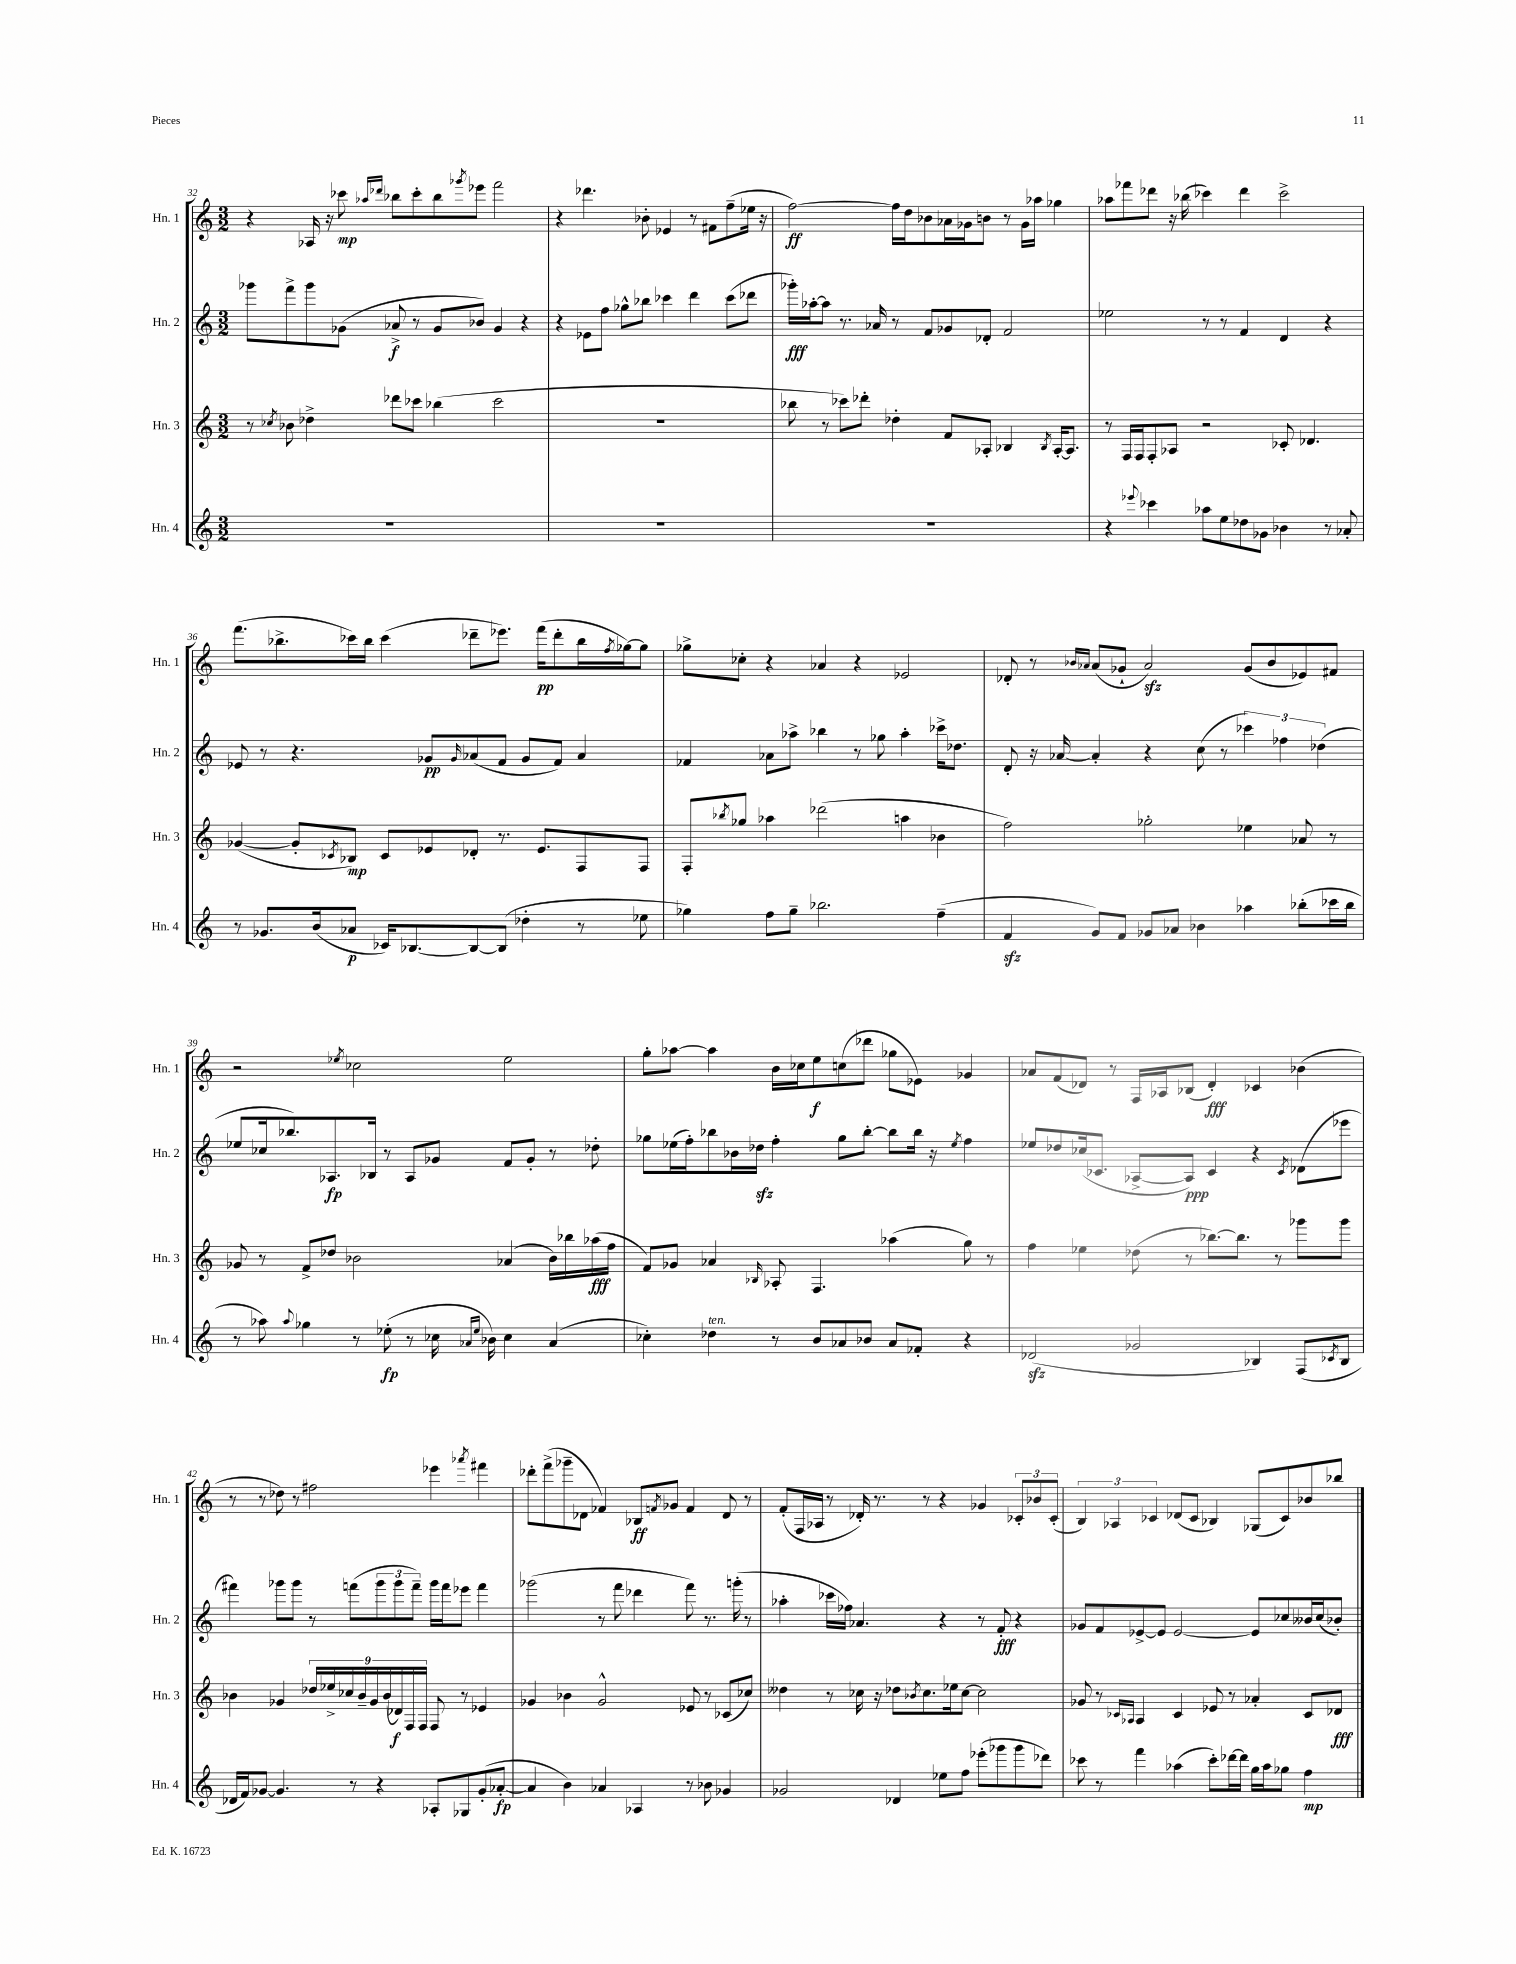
<<
\new StaffGroup <<
\new Staff = "s0" \with { instrumentName = "Hn. 1" shortInstrumentName = "Hn. 1" } {
    \clef treble \key c \major \numericTimeSignature \time 3/2
    r4 aes16 r16 ces'''8\mp \grace { aes''16 des'''16 } bes''8 ces'''8-. bes''8 \acciaccatura { ges'''8 } ees'''8 f'''2 |
    r4 des'''4. bes'8-. ees'4 r8 fis'8 f''8--( ees''16 r16 |
    f''2~\ff) f''16 d''16 bes'8 aes'16 ges'16 b'8 r8 ges'16 aes''16 ges''4 |
    aes''8 fes'''8 des'''8 r16 bes''16( ces'''4) des'''4 ces'''2-> |
    f'''8.( bes''8.-> ces'''16) bes''16 ces'''4( des'''8-- ees'''8.) f'''16\pp( des'''8-. bes''16 \acciaccatura { f''8 } ges''16~) ges''8 |
    ges''8-> ces''8-. r4 aes'4 r4 ees'2 |
    des'8-. r8 \grace { bes'16 aes'16 } aes'8( ges'8-! aes'2\sfz) ges'8( bes'8 ees'8) fis'8 |
    r2 \acciaccatura { ees''8 } ces''2 ees''2 |
    g''8-. aes''8~ aes''4 b'16 ces''16 e''8\f c''8( des'''8 ges''8 ees'8) ges'4 |
    aes'8 f'8( des'8) r8 f16 aes16 bes8( des'4-.\fff) ces'4 bes'4( |
    r8 r8 des''8) r8 fis''2 ees'''4 \acciaccatura { aes'''8 } fis'''4 |
    des'''8-. f'''8->( ges'''8-- des'8 fes'4) bes8\ff \acciaccatura { f'8 } ges'8 f'4 des'8 r8 |
    f'8-.( f16 aes16 r8 des'16-.) r8. r8 r4 ges'4 \tuplet 3/2 { ces'8-. bes'8 ces'8-.( } |
    \tuplet 3/2 { b4) aes4 ces'4 } des'8( ces'8 bes4) ges8( ces'8) bes'8 bes''8 \bar "|." |
}
\new Staff = "s1" \with { instrumentName = "Hn. 2" shortInstrumentName = "Hn. 2" } {
    \clef treble \key c \major \numericTimeSignature \time 3/2
    ges'''8 f'''8-> ges'''8 ges'8( aes'8->\f r8 ges'8 bes'8) ges'4 r4 |
    r4 ees'8 f''8 ges''8-^ bes''8 ces'''4 d'''4 ces'''8( des'''8 |
    ges'''16-.\fff) aes''16~-. aes''8 r8. aes'16 r8 f'8 ges'8 des'8-. f'2 |
    ees''2 r8 r8 f'4 d'4 r4 |
    ees'8 r8 r4. ges'8\pp \grace { ges'16 } aes'8( f'8 ges'8 f'8) aes'4 |
    fes'4 aes'8 aes''8-> bes''4 r8 ges''8 aes''4-. ces'''16-> des''8. |
    d'8-. r16 aes'16~ aes'4-. r4 c''8( r8 \tuplet 3/2 { ces'''4) fes''4 des''4( } |
    ees''8 ces''16 bes''8.) aes8.\fp bes16 r8 aes8 ges'8 f'8 ges'8-. r8 des''8-. |
    ges''8 ees''16( f''16-.) bes''8 bes'16 des''16\sfz f''4-. ges''8 bes''8~-. bes''8 bes''16 r16 \acciaccatura { ees''8 } f''4 |
    ees''8 des''8 ces''16( ces'8. aes8~-> aes8\ppp) ces'4 r4 \acciaccatura { ces'8 } des'8( ees'''8 |
    fis'''4) ges'''8 ges'''8 r8 f'''8( \tuplet 3/2 { ges'''8 ges'''8 f'''8--) } ges'''16 f'''16 ees'''8 f'''4 |
    ges'''2( r8 f'''8 des'''4 f'''8) r8. g'''16-.( r8 |
    aes''4-. ces'''16 fes''16) aes'4. r4 r8 f'8-.\fff r4 |
    ges'8 f'8 ees'8~-> ees'8 ees'2~ ees'8 ces''8 beses'16 ces''16( bes'8-.) \bar "|." |
}
\new Staff = "s2" \with { instrumentName = "Hn. 3" shortInstrumentName = "Hn. 3" } {
    \clef treble \key c \major \numericTimeSignature \time 3/2
    r8 \acciaccatura { ces''8 } bes'8 des''4-> des'''8 ces'''8 bes''4( ces'''2 |
    R1. |
    bes''8 r8 ces'''8) des'''8-. des''4-. f'8 aes8-. bes4 \acciaccatura { bes8 } aes16~-. aes8. |
    r8 f16 f16 f8-. aes8 r2 ces'8-. des'4. |
    ges'4~( ges'8-. \acciaccatura { ces'8 } bes8\mp) ces'8 ees'8 des'8-. r8. ees'8. f8 f8 |
    f8-. \acciaccatura { bes''8 } ges''8 aes''4 des'''2( a''4 bes'4 |
    f''2) ges''2-. ees''4 aes'8 r8 |
    ges'8 r8 f'8-> des''8 bes'2 aes'4( bes'16) bes''16 aes''16\fff( f''16 |
    f'8) ges'8 aes'4 \grace { bes16 } aes8-. f4. aes''4( g''8) r8 |
    f''4 ees''4 des''8( r8 bes''8.~) bes''8. r8 ges'''8 ges'''8 |
    bes'4 ges'4 \tuplet 9/8 { des''16 ees''16-> ces''16 bes'16-- ges'16 bes'16( des'16\f) f16 f16 } f8 r8 ees'4 |
    ges'4 bes'4 ges'2-^ ees'8 r8 ces'8( ces''8) |
    deses''4 r8 ces''16 r16 des''8 \acciaccatura { bes'8 } ces''8. ees''16 ces''8~ ces''2 |
    ges'8 r8 \grace { ces'16 aes16 } aes4 ces'4 ees'8 r8 aes'4-. ces'8 des'8\fff \bar "|." |
}
\new Staff = "s3" \with { instrumentName = "Hn. 4" shortInstrumentName = "Hn. 4" } {
    \clef treble \key c \major \numericTimeSignature \time 3/2
    R1. |
    R1. |
    R1. |
    r4 \appoggiatura { ees'''8 } ces'''4 aes''8 e''8 des''8 ges'8 bes'4 r8 aes'8-. |
    r8 ges'8. b'16( aes'8\p ces'16) bes8.~ bes8~ bes8( des''4-. r8 ees''8 |
    ges''4) f''8 ges''8-- bes''2. f''4--( |
    f'4\sfz g'8) f'8 ges'8 aes'8 bes'4 aes''4 bes''8-.( ces'''16 bes''16 |
    r8 aes''8) \appoggiatura { aes''8 } ges''4 r8 ees''8-.\fp( r8 ces''16 \grace { aes'16 ees''16 } bes'16) ces''4 aes'4( |
    ces''4-.) des''4^\markup { \italic "ten." } r8 b'8 aes'8 bes'8 aes'8 fes'8-. r4 |
    des'2\sfz( ges'2 bes4) f8( \acciaccatura { ces'8 } bes8 |
    des'16 f'16) ges'8~ ges'4. r8 r4 aes8-. ges8 ges'8-.( aes'8~-.\fp |
    aes'4 b'4) aes'4 aes4 r8 bes'8 ges'4 |
    ges'2 des'4 ees''8 f''8 ees'''8-.( ges'''8 ges'''8 des'''8) |
    ces'''8 r8 f'''4 aes''4( ces'''8-.) des'''16~ des'''16 g''16 aes''16 ges''8 f''4\mp \bar "|." |
}
>>
>>
\layout { \context { \Score currentBarNumber = #32 } }
